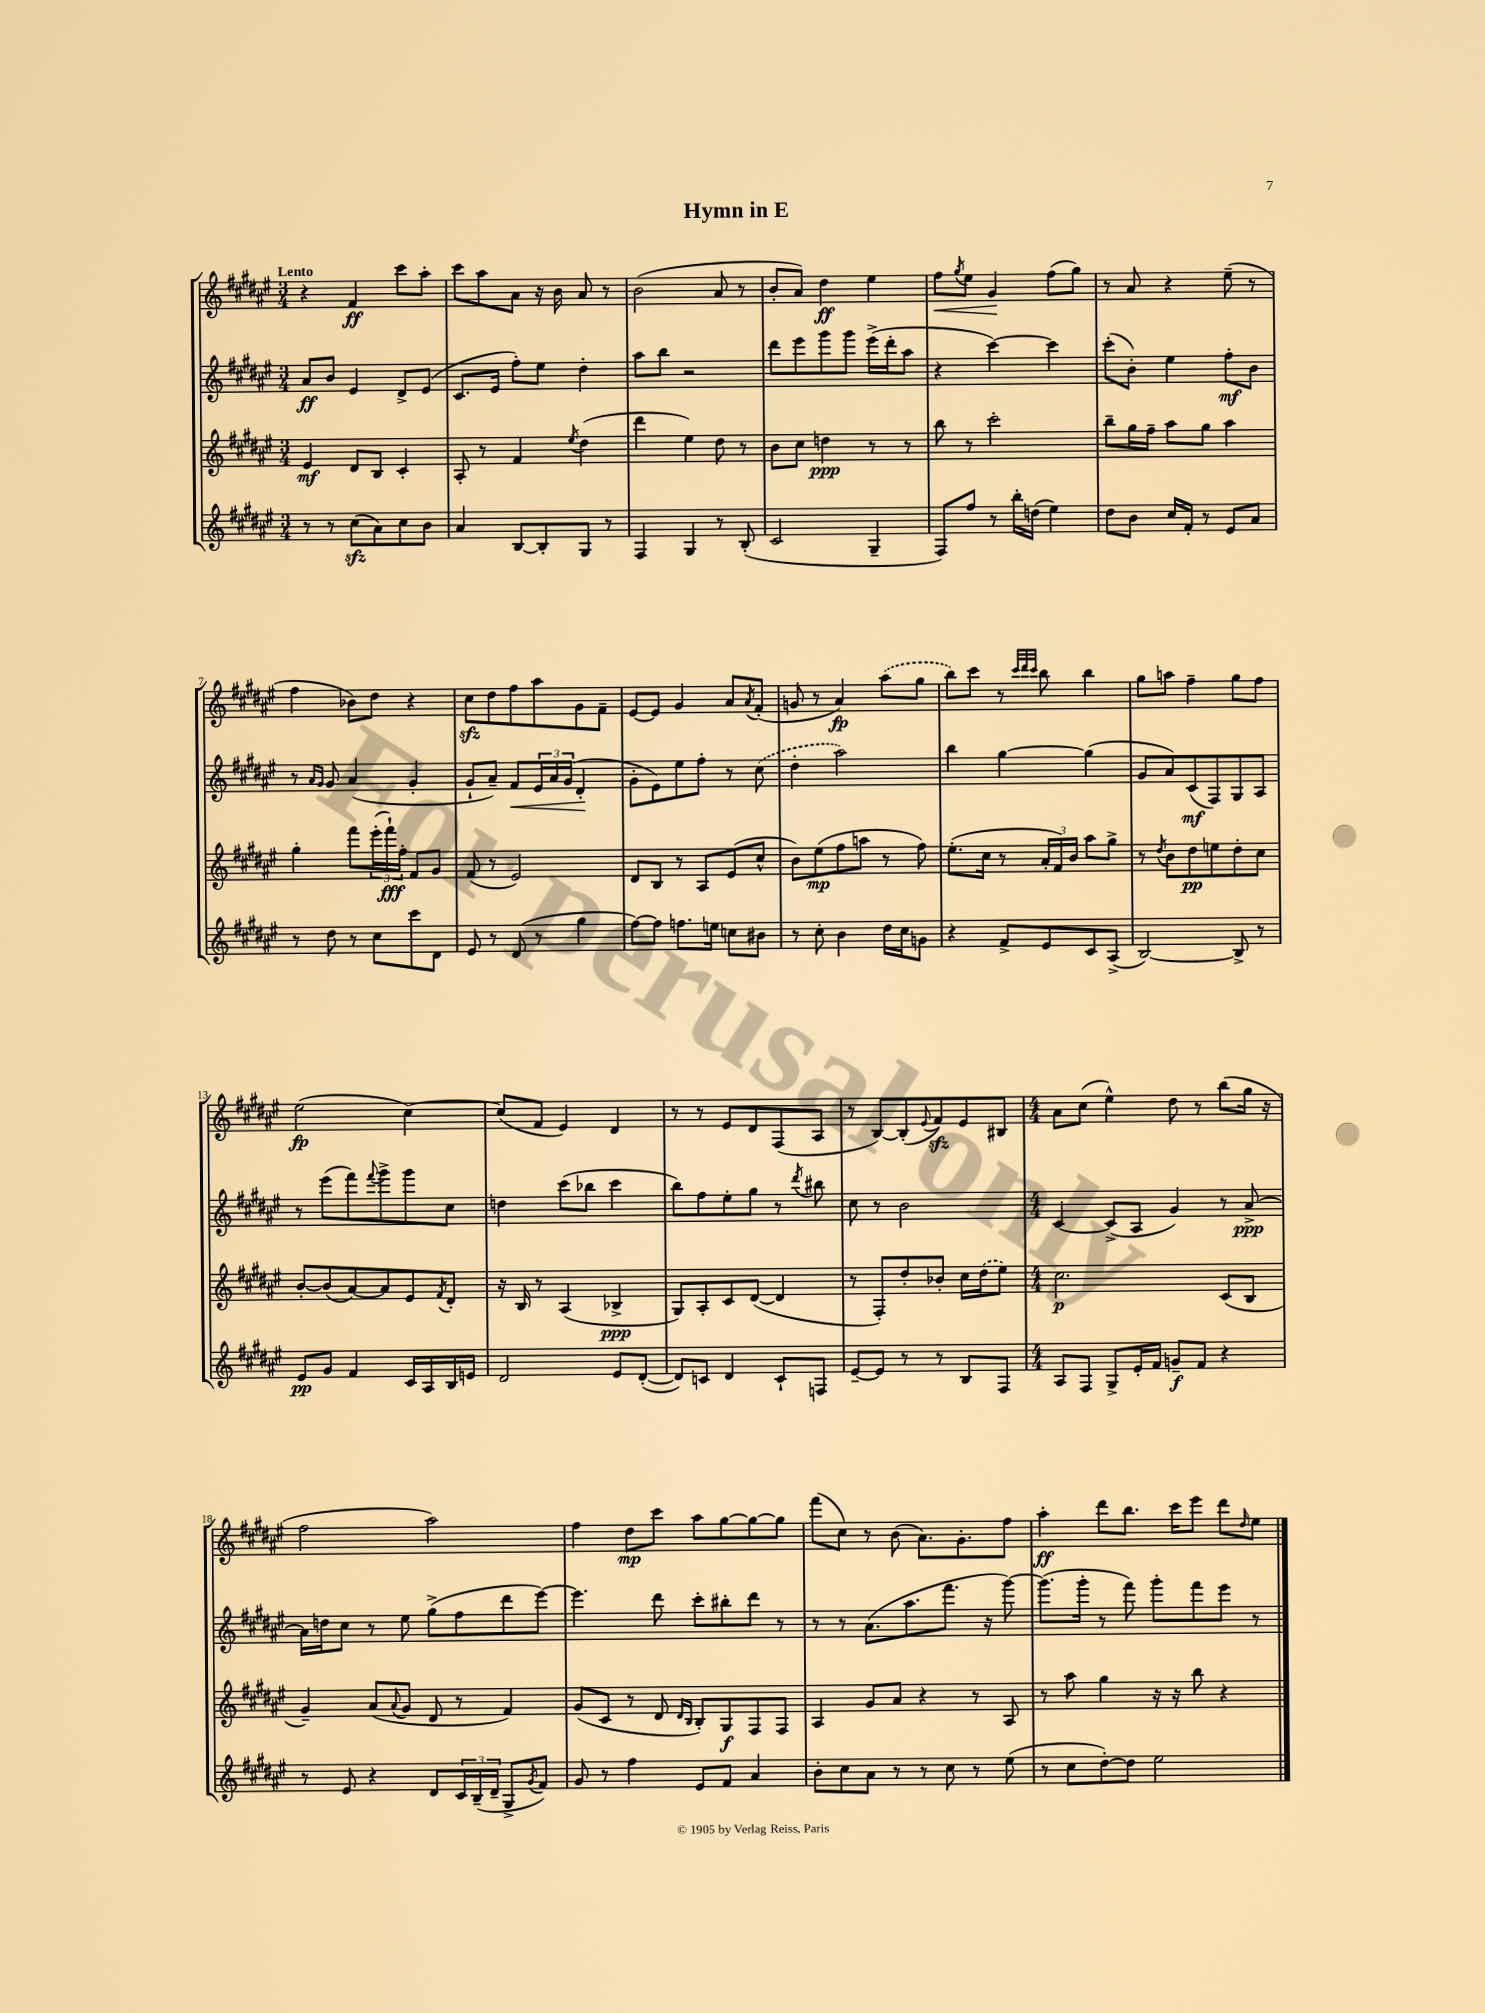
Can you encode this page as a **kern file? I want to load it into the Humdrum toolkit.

**kern	**dynam	**kern	**dynam	**kern	**dynam	**kern	**dynam
*part4	*part4	*part3	*part3	*part2	*part2	*part1	*part1
*staff4	*staff4	*staff3	*staff3	*staff2	*staff2	*staff1	*staff1
*clefG2	*	*clefG2	*	*clefG2	*	*clefG2	*
*k[f#c#g#d#a#e#]	*	*k[f#c#g#d#a#e#]	*	*k[f#c#g#d#a#e#]	*	*k[f#c#g#d#a#e#]	*
*M3/4	*	*M3/4	*	*M3/4	*	*M3/4	*
=1	=1	=1	=1	=1	=1	=1	=1
!	!	!	!	!	!	!LO:TX:a:B:t=Lento	!
8r	.	4e#/	mf	8a#/L	ff	4r	.
8r	.	.	.	8b/J	.	.	.
(8cc#zz\L	.	8d#/L	.	4e#/	.	4f#/	ff
8a#\)	.	8B/J	.	.	.	.	.
8cc#\	.	4c#'/	.	8d#^/L	.	8ccc#\L	.
8b\J	.	.	.	(8e#/J	.	8aa#'\J	.
=2	=2	=2	=2	=2	=2	=2	=2
4a#/	.	8A#'/	.	8.c#/L	.	8ccc#\L	.
.	.	8r	.	.	.	8aa#\	.
.	.	.	.	16e#/Jk	.	.	.
[8B/L	.	4f#/	.	8ff#'\L)	.	8a#\J	.
8B'/]	.	.	.	8ee#\J	.	16r	.
.	.	.	.	.	.	16b\	.
.	.	8qee#/	.	.	.	.	.
8G#/J	.	(4dd#\	.	4dd#'\	.	8a#/	.
8r	.	.	.	.	.	8r	.
=3	=3	=3	=3	=3	=3	=3	=3
4F#/	.	4ddd#\	.	8aa#\L	.	(2b\	.
.	.	.	.	8bb\J	.	.	.
4G#/	.	4ee#\)	.	2r	.	.	.
8r	.	8dd#\	.	.	.	8a#/	.
(8B'/	.	8r	.	.	.	8r	.
=4	=4	=4	=4	=4	=4	=4	=4
2c#/	.	8b\L	.	8ddd#\L	.	8b'/L	.
.	.	8cc#\J	.	8eee#\	.	8a#/J)	.
.	.	4ddn\	ppp	8ggg#\	.	4dd#\	ff
.	.	.	.	8ggg#\J	.	.	.
4G#~/	.	8r	.	(16eee#^\LL	.	4ee#\	.
.	.	.	.	16ddd#'\J	.	.	.
.	.	8r	.	8aa#\J	.	.	.
=5	=5	=5	=5	=5	=5	=5	=5
!	!	!	!	!	!	!	!LO:HP:b
8F#/L)	.	8bb\	.	4r	.	8ff#\L	<
.	.	.	.	.	.	8qgg#/	.
8ff#/J	.	8r	.	.	.	8ee#\J	.
8r	.	2ccc#'\	.	[4ccc#\)	.	4g#/	.
16bb'\LL	.	.	.	.	.	.	.
(16ddn\JJ	.	.	.	.	.	.	.
4ee#\)	.	.	.	4ccc#\]	.	(8ff#\L	[
.	.	.	.	.	.	8gg#\J)	.
=6	=6	=6	=6	=6	=6	=6	=6
8dd#\L	.	8bb~\L	.	(8ccc#'\L	.	8r	.
8b\J	.	16gg#\L	.	8b'\J)	.	8a#/	.
.	.	16ff#~\JJ	.	.	.	.	.
16cc#/LL	.	8aa#\L	.	4ee#\	.	4r	.
16f#'/JJ	.	.	.	.	.	.	.
8r	.	8gg#\J	.	.	.	.	.
8e#/L	.	4aa#\	.	8ff#'\L	mf	(8ee#~\	.
8a#/J	.	.	.	8b\J	.	8r	.
!!LO:LB:g=z
=7	=7	=7	=7	=7	=7	=7	=7
8r	.	4gg#'\	.	8r	.	4ff#\	.
.	.	.	.	16qqa#/LL	.	.	.
.	.	.	.	16qqg#/JJ	.	.	.
8dd#\	.	.	.	8g#/	.	.	.
8r	.	8fff#\L	.	(4a#/	.	8b-X\L)	.
8cc#\L	.	(24eee#'\L	.	.	.	8dd#\J	.
.	.	24fff#`\)	fff	.	.	.	.
.	.	24ff#'\JJ	.	.	.	.	.
8ccc#\	.	8f#/L	.	4g#'/	.	4r	.
8d#\J	.	8g#/J	.	.	.	.	.
=8	=8	=8	=8	=8	=8	=8	=8
8e#/	.	(8f#/	.	8g#`/L	.	8cc#zz\L	.
8r	.	8r	.	8a#~/J)	.	8dd#\	.
!	!	!	!	!	!LO:HP:b	!	!
(8d#/	.	2e#/)	.	8f#/L	<	8ff#\	.
8r	.	.	.	24e#/L	.	8aa#\	.
.	.	.	.	24a#/	.	.	.
.	.	.	.	(24g#/JJ	.	.	.
4gg#\	.	.	.	4d#'/	.	8g#\	.
.	.	.	.	.	.	8f#~\J	.
.	.	.	.	.	[	.	.
=9	=9	=9	=9	=9	=9	=9	=9
[8ff#\L)	.	8d#/L	.	8g#'\L	.	[8e#/L	.
8ff#\J]	.	8B/J	.	8e#\)	.	8e#/J]	.
8.ffn\L	.	8r	.	8ee#\	.	4g#/	.
.	.	8A#/L	.	8ff#'\J	.	.	.
16een\Jk	.	.	.	.	.	.	.
8ccn\L	.	(8e#/	.	8r	.	8a#/L	.
.	.	.	.	.	.	8qa#/	.
8b#X\J	.	8cc#^^/J	.	(8cc#\	.	(8f#'/J	.
=10	=10	=10	=10	=10	=10	=10	=10
8r	.	8b\L)	.	4dd#'\	.	8gn/	.
8cc#'\	.	(8ee#\	mp	.	.	8r	.
4b\	.	8ff#\	.	2aa#\)	.	4a#/)	fp
.	.	8aan\J	.	.	.	.	.
16dd#\LL	.	8r	.	.	.	(8aa#\L	.
16cc#\J	.	.	.	.	.	.	.
8gn\J	.	8ff#\)	.	.	.	8gg#\J	.
=11	=11	=11	=11	=11	=11	=11	=11
4r	.	(8.ee#'\L	.	4bb\	.	8bb\L)	.
.	.	.	.	.	.	8ccc#\J	.
.	.	16cc#\Jk	.	.	.	.	.
8f#^/L	.	8r	.	[4gg#\	.	8r	.
.	.	.	.	.	.	32qqccc#/LLL	.
.	.	.	.	.	.	32qqddd#/	.
.	.	.	.	.	.	32qqccc#/JJJ	.
8e#/	.	24a#'/LL	.	.	.	8bb\	.
.	.	24f#/)	.	.	.	.	.
.	.	24b/JJ	.	.	.	.	.
8c#/	.	8aa#\L	.	(4gg#\]	.	4bb\	.
(8A#^/J	.	8gg#^\J	.	.	.	.	.
=12	=12	=12	=12	=12	=12	=12	=12
[2B/)	.	8r	.	8g#/L	.	8gg#\L	.
.	.	8qdd#/	.	.	.	.	.
.	.	8b\L	.	8a#/)	.	8aan\J	.
.	.	8dd#\	pp	(8c#/	mf	4ff#~\	.
.	.	8een\	.	8F#/)	.	.	.
8B^/]	.	8dd#'\	.	8G#/	.	8gg#\L	.
8r	.	8cc#\J	.	8A#/J	.	8ff#\J	.
!!LO:LB:g=z
=13	=13	=13	=13	=13	=13	=13	=13
8e#/L	pp	[8b'/L	.	8r	.	(2ee#\	fp
8g#/J	.	(8b/]	.	(8eee#\L	.	.	.
4f#/	.	[8a#/)	.	8fff#\)	.	.	.
.	.	.	.	8qqfff#/	.	.	.
.	.	8a#/]	.	8ggg#^\	.	.	.
16c#/LL	.	8e#/	.	8ggg#\	.	[4cc#\)	.
16A#/	.	.	.	.	.	.	.
.	.	8qf#/	.	.	.	.	.
16B/	.	8d#'/J	.	8cc#\J	.	.	.
16en/JJ	.	.	.	.	.	.	.
=14	=14	=14	=14	=14	=14	=14	=14
2d#/	.	16r	.	4ddn\	.	(8cc#/L]	.
.	.	16B/	.	.	.	.	.
.	.	8r	.	.	.	8f#/J	.
.	.	(4A#/	.	(8ccc#\L	.	4e#/)	.
.	.	.	.	8bb-X\J	.	.	.
8e#/L	.	4B-X^/	ppp	4ccc#\	.	4d#/	.
([8d#'/J	.	.	.	.	.	.	.
=15	=15	=15	=15	=15	=15	=15	=15
8d#/L])	.	8G#/L)	.	8bb\L)	.	8r	.
8cn/J	.	8A#'/	.	8ff#\	.	8r	.
4d#/	.	8c#/	.	8ee#'\	.	8e#/L	.
.	.	([8d#/J	.	8gg#\J	.	8d#/	.
8c`/L	.	4d#/]	.	8r	.	(8F#/	.
.	.	.	.	8qddd#/	.	.	.
8Fn/J	.	.	.	8bb#X\	.	8A#/J	.
=16	=16	=16	=16	=16	=16	=16	=16
[8e#~/L	.	8r	.	8cc#\	.	8r	.
8e#/J]	.	8F#'/L)	.	8r	.	[8B/L)	.
8r	.	8dd#'/	.	2b\	.	(8B'/]	.
.	.	.	.	.	.	8qqe#/	.
8r	.	8b-X'/J	.	.	.	8f#zz/)	.
8B/L	.	16cc#\LL	.	.	.	8e#/	.
.	.	(16dd#\J	.	.	.	.	.
8F#/J	.	8ee#\J)	.	.	.	8B#X/J	.
=17	=17	=17	=17	=17	=17	=17	=17
*M4/4	*	*M4/4	*	*M4/4	*	*M4/4	*
8A#/L	.	2.cc#\	p	[4c#/	.	8a#\L	.
8F#/J	.	.	.	.	.	(8cc#\J	.
8G#^/L	.	.	.	(8c#^/L]	.	4ee#^^\)	.
16e#'/L	.	.	.	8A#/J	.	.	.
16f#/JJ	.	.	.	.	.	.	.
8gn~/L	f	.	.	4g#/)	.	8dd#\	.
8f#/J	.	.	.	.	.	8r	.
4r	.	(8c#/L	.	8r	.	(8bb\L	.
.	.	8B/J	.	[8a#^/	ppp	16gg#\Jk	.
.	.	.	.	.	.	16r	.
!!LO:LB:g=z
=18	=18	=18	=18	=18	=18	=18	=18
8r	.	4g#~/)	.	16a#\LL]	.	2ff#\	.
.	.	.	.	16ddn\J	.	.	.
8e#/	.	.	.	8cc#\J	.	.	.
4r	.	(8a#/L	.	8r	.	.	.
.	.	8qqa#/	.	.	.	.	.
.	.	8g#/J	.	8ee#\	.	.	.
8d#/L	.	8d#/	.	(8gg#^\L	.	2aa#\)	.
24c#/L	.	8r	.	8ff#\	.	.	.
(24B~/	.	.	.	.	.	.	.
24d#~/JJ	.	.	.	.	.	.	.
8G#^/L	.	4f#/)	.	8ddd#\	.	.	.
8qg#/	.	.	.	.	.	.	.
8f#/J)	.	.	.	[8eee#\J)	.	.	.
=19	=19	=19	=19	=19	=19	=19	=19
8g#/	.	(8g#/L	.	4.eee#\]	.	4ff#\	.
8r	.	8c#/J	.	.	.	.	.
4ff#\	.	8r	.	.	.	8dd#\L	mp
.	.	8d#/	.	8ddd#\	.	8ccc#\J	.
.	.	16qqd#/LL	.	.	.	.	.
.	.	16qqB/JJ	.	.	.	.	.
8e#/L	.	8B'/L)	.	8ccc#'\L	.	8aa#\L	.
8f#/J	.	8G#/	f	8bb#X'\	.	[8gg#\	.
4a#/	.	8F#/	.	8ddd#\J	.	8gg#\_	.
.	.	8F#/J	.	8r	.	8gg#\J]	.
=20	=20	=20	=20	=20	=20	=20	=20
8b'\L	.	4A#/	.	8r	.	(8fff#\L	.
8cc#\	.	.	.	8r	.	8cc#\J)	.
8a#\J	.	8g#/L	.	(8.a#\L	.	8r	.
8r	.	8a#/J	.	.	.	(8b\	.
.	.	.	.	8.aa#\	.	.	.
8r	.	4r	.	.	.	8.a#\L)	.
8cc#\	.	.	.	8.fff#\J	.	.	.
.	.	.	.	.	.	8.g#'\	.
8r	.	8r	.	.	.	.	.
.	.	.	.	16r	.	.	.
(8ee#\	.	8A#/	.	[8ggg#\)	.	8ff#\J	.
=21	=21	=21	=21	=21	=21	=21	=21
8r	.	8r	.	(8.ggg#\L]	.	4aa#'\	ff
8cc#\L	.	8aa#\	.	.	.	.	.
.	.	.	.	16ggg#'\Jk	.	.	.
[8dd#'\)	.	4gg#\	.	8r	.	8ddd#\L	.
8dd#\J]	.	.	.	8fff#\)	.	8.bb\J	.
2ee#\	.	16r	.	8ggg#'\L	.	.	.
.	.	16r	.	.	.	16ccc#\KL	.
.	.	8bb\	.	8fff#\	.	8eee#\J	.
.	.	4r	.	8eee#\J	.	8ddd#\L	.
.	.	.	.	.	.	16qqdd#/	.
.	.	.	.	8r	.	8ee#\J	.
==	==	==	==	==	==	==	==
*-	*-	*-	*-	*-	*-	*-	*-
